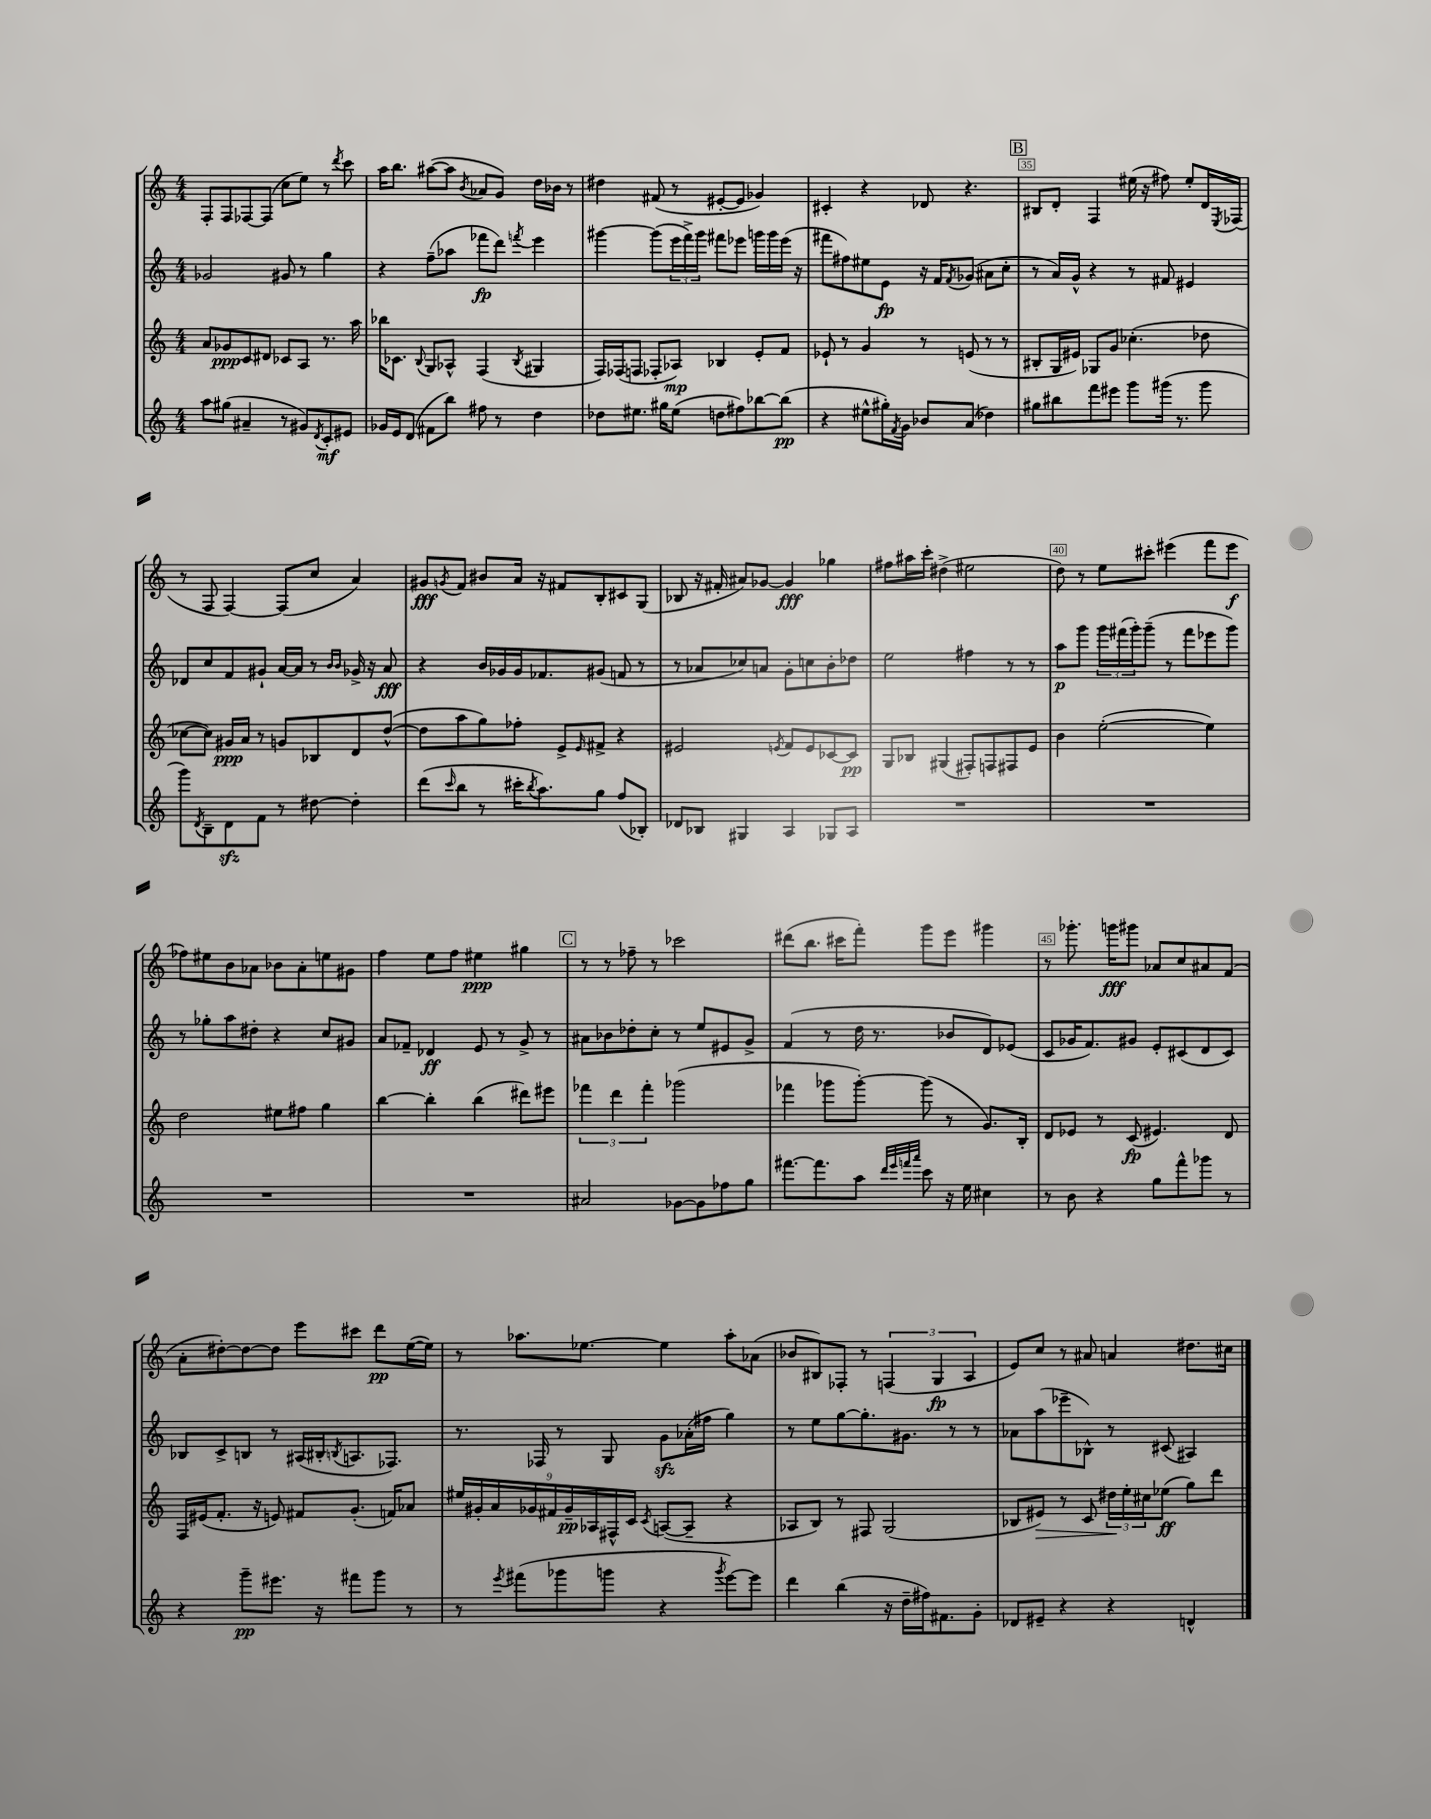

**kern	**kern	**kern	**kern
*staff4	*staff3	*staff2	*staff1
*clefG2	*clefG2	*clefG2	*clefG2
*k[]	*k[]	*k[]	*k[]
*M4/4	*M4/4	*M4/4	*M4/4
8aa	8a	2g-	8F'
(8gg#	8g-	.	8F
4a#~	8c	.	[8F-
.	8d#	.	(8F-]
8r	8c-	8g#	8cc
8g#)	8A	8r	8ee)
8qd	.	.	.
8c'	8.r	4gg	8r
.	.	.	8qddd
8e#	.	.	8ccc
.	16aa	.	.
=	=	=	=
16g-	16bb-	4r	16aa
16e	8.c-	.	8.bb
(8d	.	.	.
.	8qqB	.	.
8f#	8G	(8ff~	([8aa#
8bb)	8A-^^	8aa-	8aa#]
.	.	.	8qb
8ff#	(4F	8fff-	8a-
8r	.	8ddd)	8g)
.	8qB	8qfff	.
4dd	4G#	4eee	16dd
.	.	.	16b-
.	.	.	8r
=	=	=	=
8dd-	16F)	[4ggg#	4dd#
.	(16F-	.	.
8.ee#	8F	.	.
.	8F-'	(8ggg#]	(8f#
16gg#	.	.	.
(8ee#	8A-)	24eee	8r
.	.	24fff^)	.
.	.	24ggg#	.
8dd	4B-	8fff#	[8e#'
8ff#)	.	8eee-	8e#]
[8bb-	8e'	16ggg	4g-)
.	.	16ggg	.
(8bb-]	8f	(16eee-	.
.	.	16r	.
=	=	=	=
4r	8e-`	8fff#	4c#'
.	8r	8ff#)	.
8ee#^^	4g	8ee#	4r
16gg#')	.	8e	.
8qf	.	.	.
16g	.	.	.
8b-	8r	16r	8d-
.	.	16f	.
.	.	8qf	.
(8a	(8e	(8g-	4.r
4dd-)	8r	8a#	.
.	8r	8cc'	.
=	=	=	=
8gg#	8B#'	8r	8B#
8bb#	16G	16a)	8d'
.	16e#)	16g^^	.
8fff	8G-	4r	4F
8eee#	8g	.	.
8ggg	(4.cc-'	8r	(16ee#
.	.	.	16r
(16ggg#	.	8f#	8ff#)
8.r	.	.	.
.	.	4e#	8ee#'
8ggg#	8dd-	.	16d
.	.	.	8qE
.	.	.	(16F-
=	=	=	=
8ggg)	[8cc-	8d-	8r
8qd	.	.	.
8B~	8cc-])	8cc	8F
8d	16g#	8f	[4F)
.	16a	.	.
8f	8r	8g#`	.
8r	8g	[16a	(8F]
.	.	16a]	.
[8dd#	8B-	8r	8cc
.	.	16qqb	.
.	.	16qqb	.
4dd#']	8d	16g-^	4a)
.	.	16r	.
.	([8dd^^	8a	.
=	=	=	=
(8ddd	8dd]	4r	8g#
16qqccc	.	.	8qg
8bb	8aa	.	8f
8r	8gg)	16b	8b#
.	.	16g-	.
16ccc#'	8ff-'	16g-	16a
8qbb	.	.	.
8.aa)	.	8.f-	16r
.	8e^	.	8f#
.	16qqe	.	.
8gg	8f#^	(8g#	8B'
(8ff	4r	8f	8c#
8B-')	.	8r	(8G
=	=	=	=
8d-	2e#	8r	8B-
8B-	.	8a-	16r
.	.	.	16f#'
4G#	.	8cc-)	8a#)
.	.	8a	[8g-
.	8qe	.	.
4A	8f	8g'	4g-]
.	8e	8cc	.
8G-	[8c-	8b'	4gg-
8A	8c-]	8dd-	.
=	=	=	=
1r	8G	2ee	8ff#
.	8B-	.	16aa#
.	.	.	16ccc'
.	(4G#	.	(4dd#^
.	8F#')	4ff#	2ee#
.	8F	.	.
.	8F#	8r	.
.	8e	8r	.
=	=	=	=
1r	4b	8aa	8dd)
.	.	8ggg	8r
.	([2ee'	24ggg	8ee
.	.	(24fff#	.
.	.	24ggg')	.
.	.	(8ggg~	8ccc#'
.	.	8r	(4eee#
.	.	8fff#	.
.	4ee])	8eee-	8fff
.	.	8ggg)	8eee#
=	=	=	=
1r	2dd	8r	8ff-)
.	.	8gg-'	8ee#
.	.	8aa	8b
.	.	8dd#'	8a-
.	8ee#	4r	8b-
.	8ff#	.	8a-'
.	4gg	8cc	8ee
.	.	8g#	8g#
=	=	=	=
1r	[4bb	8a	4ff
.	.	8f-~	.
.	4bb']	4d-	8ee
.	.	.	8ff
.	(4bb	8e	4ee#
.	.	8r	.
.	8ddd#)	8g^	4gg#
.	8eee#	8r	.
=	=	=	=
2a#	6fff-	8a#	8r
.	.	8b-	8r
.	6ddd	.	.
.	.	8dd-'	8ff-~
.	6fff-'	.	.
.	.	8cc'	8r
[8g-	(2ggg-	8r	2ccc-
8g-]	.	8ee	.
8ff-	.	8e#	.
8gg	.	8g^	.
=	=	=	=
[8.fff#	4fff-	(4f	(8ddd#
.	.	.	8.bb
8.fff#]	.	.	.
.	8ggg-	8r	.
.	.	.	16ccc#
8aa	[8ggg-')	16dd	8fff')
.	.	8.r	.
32qqddd	.	.	.
32qqeee	.	.	.
32qqfff	.	.	.
32qqaaa	.	.	.
8ccc	(8ggg-]	.	8ggg
16r	8r	8b-	8eee
16ee	.	.	.
4cc#	8.g)	8d)	4ggg#
.	.	(8e-	.
.	16B'	.	.
=	=	=	=
8r	8d	8c	8r
8b	8e-	16g-	8.ggg-'
.	.	8.f)	.
4r	8r	.	.
.	.	.	16ggg
.	(8c	8g#	8ggg#
8gg	4.e#)	8e'	8a-
8fff^^	.	(8c#	8cc
8ggg-	.	8d	8a#
8r	8d	8c#)	(8f
=	=	=	=
4r	16F	8B-	8a'
.	(16e#	.	.
.	8.f'	8c^	[8dd#')
8ggg~	.	8B	8dd#_
.	16r	.	.
8.eee#	8e)	8r	8dd#]
.	8f#	(16A#	8eee
16r	.	16B#'	.
.	.	8qB	.
8fff#	(8.g'	8.A	8ccc#
8ggg	.	.	8ddd
.	16f)	8.F-)	.
8r	8a-	.	([16ee
.	.	.	16ee])
=	=	=	=
8r	18ee#	8.r	8r
.	18g#'	.	.
.	18a	.	.
8qeee	.	.	.
(8fff#	.	.	8.aa-
.	18g-	.	.
.	.	16F-	.
.	18f#	.	.
8ggg-	.	8r	.
.	18g-~	.	.
.	.	.	[8.ee-
.	18A-	.	.
8ggg	.	8G	.
.	18F#^^	.	.
.	18c	.	.
.	8qc	.	.
4r	([8A	8g	4ee-]
.	8A~]	(16a-'	.
.	.	16ff#	.
8qggg	.	.	.
[8eee)	4r	4gg)	8aa-'
8eee]	.	.	(8a-
=	=	=	=
4ddd	8A-	8r	8b-
.	8B)	8ee	8B#)
(4bb	8r	[8gg	8F-'
.	8F#	8.gg']	8r
16r	(2G	.	(6F
16dd~	.	8.g#	.
16ff#)	.	.	.
.	.	.	6G
8.f#	.	.	.
.	.	8r	.
.	.	.	6A
8g'	.	8r	.
=	=	=	=
8d-	8B-	8a-	8e)
8e#~	8e#)	(8aa	8cc
4r	8r	8eee-~	8r
.	8c	8B-^^)	8a#
4r	24dd#	8r	4a
.	24ee'	.	.
.	24cc#	.	.
.	(8ee-	(8c#	.
4d^^	8gg)	4A#)	8.dd#
.	8ddd	.	.
.	.	.	16cc#
==	==	==	==
*-	*-	*-	*-
